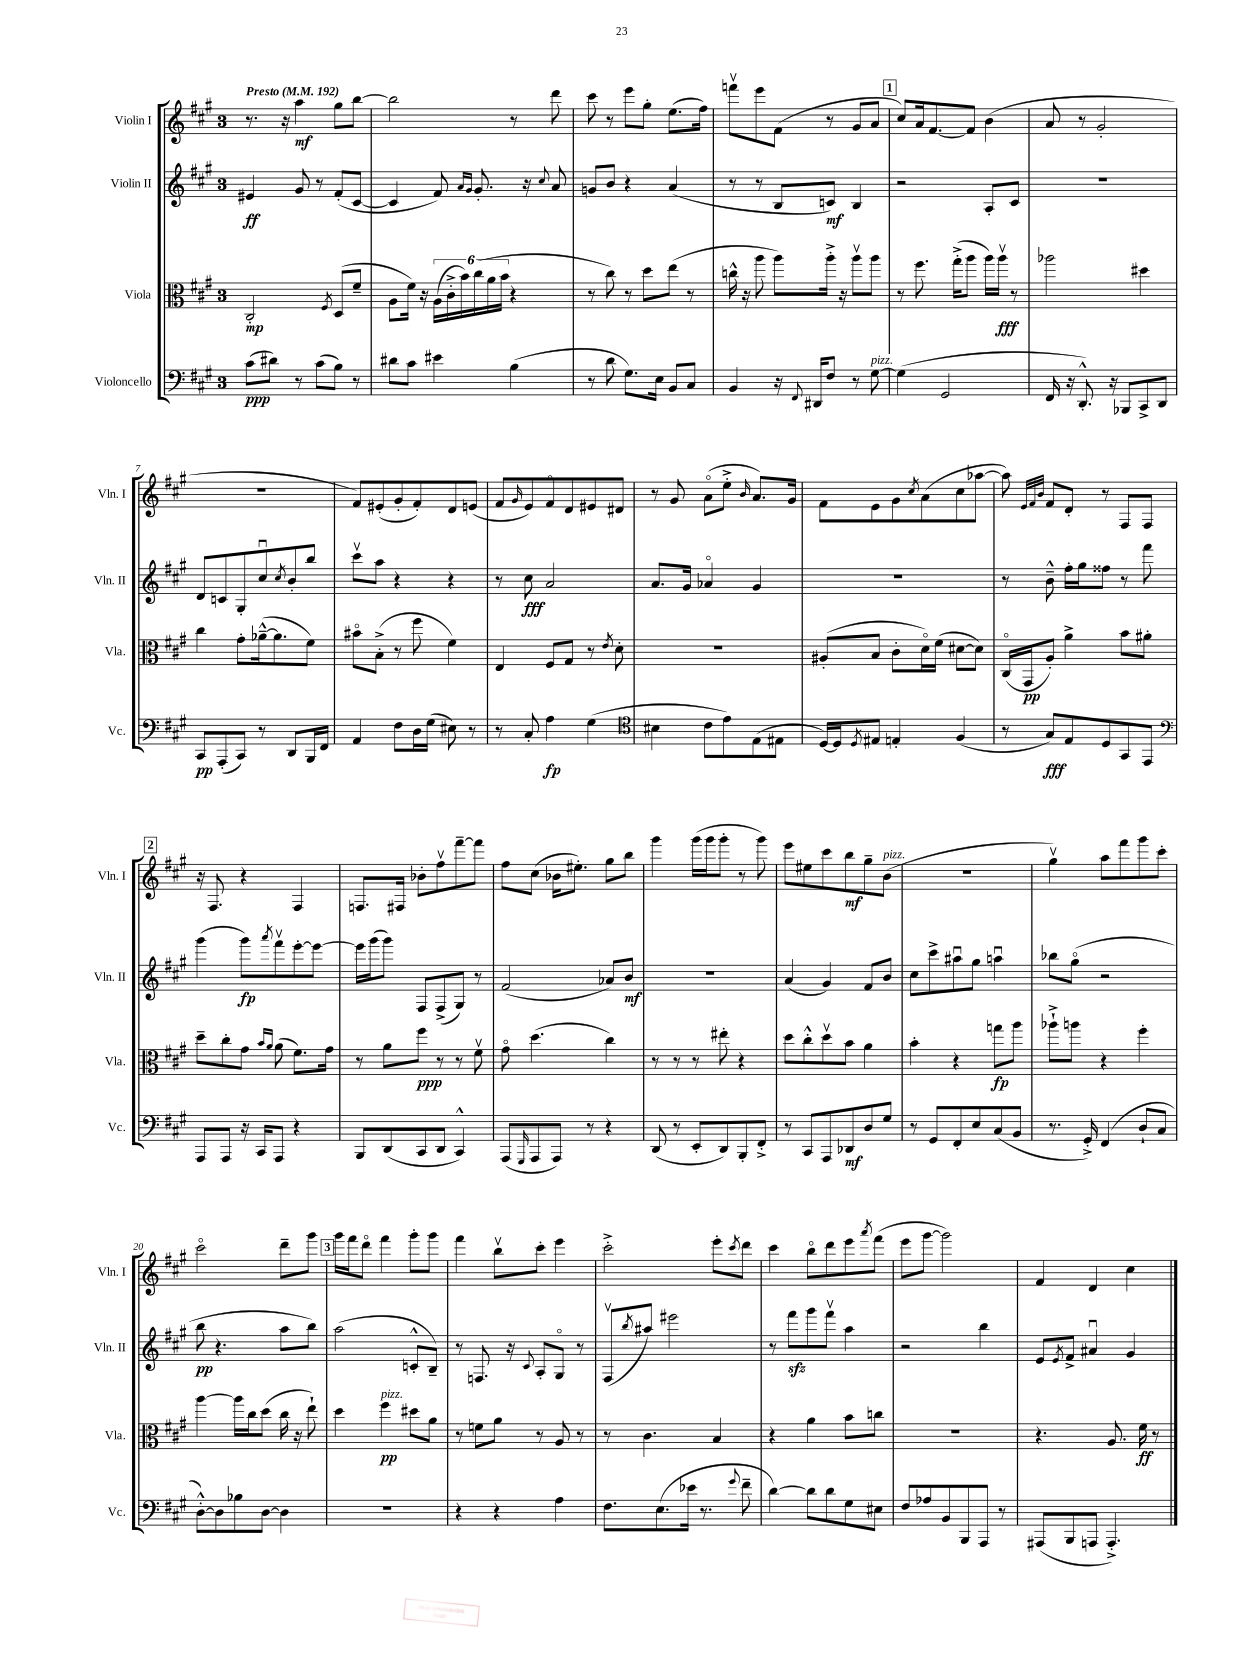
<<
\new StaffGroup <<
\new Staff = "s0" \with { instrumentName = "Violin I" shortInstrumentName = "Vln. I" } {
    \clef treble \key a \major \once \override Staff.TimeSignature.style = #'single-digit \time 3/4 \tempo "Presto" 4 = 192
    r8. r16 a''4\mf gis''8 b''8~ |
    b''2 r8 d'''8 |
    cis'''8 r8 e'''8 gis''8-. e''8.( fis''16) |
    f'''8\upbow e'''8 fis'8( r8 gis'8 a'8 |
    \mark \markup { \box "1" } cis''8) a'16 fis'8.~ fis'8 b'4( |
    a'8 r8 gis'2-. |
    R2. |
    fis'8) eis'8-.( gis'8-. fis'8-.) d'8 e'8( |
    fis'8 \grace { gis'16 } e'8) fis'8\flageolet d'8 eis'8 dis'8 |
    r8 gis'8 a'8\flageolet( e''8-.-> \grace { b'16 } a'8.) gis'16 |
    fis'8 e'8 gis'8 \acciaccatura { cis''8 } a'8( cis''8 aes''8~ |
    aes''8) \grace { e'32 fis'32 b'32 } fis'8 d'8-. r8 fis8 fis8 |
    \mark \markup { \box "2" } r16 fis8. r4 fis4 |
    f8. fis16 bes'8-. fis''8\upbow fis'''8~-- fis'''8 |
    fis''8 cis''8( bes'16 eis''8.-.) gis''8 b''8 |
    gis'''4 gis'''16( gis'''16 gis'''8-. r8 gis'''8) |
    e'''8 eis''8 cis'''8 b''8\mf gis''8-- b'8^\markup { \italic "pizz." }( |
    R2. |
    gis''4\upbow) a''8 fis'''8 gis'''8 cis'''8-. |
    cis'''2\flageolet d'''8-- gis'''8 |
    \mark \markup { \box "3" } gis'''16 fis'''16 d'''8\flageolet fis'''4 gis'''8-. gis'''8 |
    fis'''4 b''8\upbow cis'''8-. e'''4 |
    cis'''2-.-> e'''8-. \acciaccatura { cis'''8 } d'''8 |
    cis'''4 b''8\flageolet d'''8 e'''8 \acciaccatura { a'''8 } fis'''8( |
    e'''8 gis'''8~ gis'''2) |
    fis'4 d'4 cis''4 \bar "|." |
}
\new Staff = "s1" \with { instrumentName = "Violin II" shortInstrumentName = "Vln. II" } {
    \clef treble \key a \major \once \override Staff.TimeSignature.style = #'single-digit \time 3/4
    eis'4\ff gis'8 r8 fis'8-.( cis'8~ |
    cis'4 fis'8) \grace { a'16 gis'16 } gis'8.-. r16 \appoggiatura { cis''8 } a'8 |
    g'8 b'8 r4 a'4( |
    r8 r8 b8 c'8\mf) b4 |
    \mark \markup { \box "1" } r2 a8-. cis'8 |
    R2. |
    d'8 c'8 gis8-. cis''8\downbow \acciaccatura { cis''8 } b'8-. b''8 |
    cis'''8\upbow a''8 r4 r4 |
    r8 cis''8\fff a'2 |
    a'8. gis'16 aes'4\flageolet gis'4 |
    R2. |
    r8 b'8---^ fis''16-. gis''16 fisis''8 r8 fis'''8 |
    \mark \markup { \box "2" } gis'''4( gis'''8\fp) \acciaccatura { a'''8 } fis'''8\upbow e'''8~-. e'''8~ |
    e'''16 gis'''16( gis'''8) fis8 fis8->( gis8) r8 |
    fis'2( aes'8) b'8\mf |
    R2. |
    a'4( gis'4) fis'8 b'8 |
    cis''8 cis'''8-> ais''8\downbow gis''8 a''4\downbow |
    bes''8 gis''8\flageolet( r2 |
    b''8\pp r4. a''8 b''8) |
    \mark \markup { \box "3" } a''2( c'8-.-^ b8--) |
    r8 f8. r16 \appoggiatura { cis'8 } a8-. gis8\flageolet r8 |
    fis8\upbow( \acciaccatura { b''8 } ais''8) eis'''2 |
    r8 fis'''8\sfz gis'''8 fis'''8\upbow a''4 |
    r2 b''4 |
    e'8 \acciaccatura { e'8 } fis'8-> ais'4\downbow gis'4 \bar "|." |
}
\new Staff = "s2" \with { instrumentName = "Viola" shortInstrumentName = "Vla." } {
    \clef alto \key a \major \once \override Staff.TimeSignature.style = #'single-digit \time 3/4
    cis2-.\mp \acciaccatura { fis8 } d8( fis'8-- |
    a8 fis'16) r16 \tuplet 6/4 { a16( cis'16-.-> b'16) cis''16( a'16 b'16 } r4 |
    r8 cis''8) r8 d''8 e''8( r8 |
    c''16-^ r16 a''8 a''8) a''16-.-> r16 a''8\upbow a''8 |
    \mark \markup { \box "1" } r8 fis''8. gis''16-.->( a''8 a''16) a''16\upbow\fff r8 |
    aes''2 dis''4 |
    cis''4 gis'8-. aes'16~---^( aes'8. fis'8) |
    bis'8\flageolet b8-.->( r8 fis''8 fis'4) |
    e4 fis8 gis8 r8 \acciaccatura { e'8 } d'8-. |
    R2. |
    ais8-.( b8 cis'8-. d'16\flageolet) fis'16( dis'8~ dis'8) |
    cis16\flageolet( gis,16\pp a8-.) a'4-> b'8 ais'8-. |
    \mark \markup { \box "2" } d''8-- cis''8-. gis'8 \grace { b'16 a'16 } a'8( fis'8.) gis'16 |
    r8 a'8 fis''8\ppp r8 r8 fis'8\upbow |
    gis'8\flageolet d''4.( cis''4) |
    r8 r8 r8 eis''8-. r4 |
    d''8 cis''8-.-^ d''8\upbow b'8 a'4 |
    b'4-. r4 g''8\fp a''8 |
    aes''8-!-> a''8 r4 fis''4-. |
    a''4~ a''16 cis''16 d''8( cis''16 r16 e''8-!) |
    \mark \markup { \box "3" } d''4 fis''4\pp^\markup { \italic "pizz." } dis''8 a'8 |
    r8 f'8 a'8 r8 a8 r8 |
    r8 cis'4. b4 |
    r4 a'4 b'8 c''8 |
    R2. |
    r4. a8. fis'16\ff r8 \bar "|." |
}
\new Staff = "s3" \with { instrumentName = "Violoncello" shortInstrumentName = "Vc." } {
    \clef bass \key a \major \once \override Staff.TimeSignature.style = #'single-digit \time 3/4
    cis'8\ppp( dis'8) r8 cis'8( b8) r8 |
    dis'8 cis'8 eis'4 b4( |
    r8 d'8 gis8.) e16 b,8 cis8 |
    b,4 r16 \appoggiatura { fis,8 } dis,16 fis8 r8 gis8~^\markup { \italic "pizz." } |
    \mark \markup { \box "1" } gis4( gis,2 |
    fis,16 r16 d,8.-.-^) r16 bes,,8 cis,8-> d,8 |
    cis,8\pp a,,8-.( cis,8) r8 d,8 b,,16 fis,16 |
    a,4 fis8 d16 gis16( eis8) r8 |
    r8 cis8-. a4\fp gis4( |
    \clef tenor bis4 cis'8 e'8) e8( eis8 |
    d16~) d16 \acciaccatura { d8 } eis8 e4-. fis4( |
    r8 gis8\fff) e8 d8 gis,8 e,8 |
    \mark \markup { \box "2" } \clef bass a,,8 a,,8 r16 cis,16 a,,8 r4 |
    b,,8 d,8( cis,8 d,8 cis,4-^) |
    a,,8( \grace { gis,,16 } a,,8 a,,8) r8 r4 |
    d,8( r8 e,8-. d,8) b,,8-. fis,8-.-> |
    r8 cis,8 a,,8 des,8\mf d8 gis8 |
    r8 gis,8 fis,8-. e8 cis8( b,8 |
    r8. gis,16-.->) fis,4( d8-! cis8 |
    d8~-.-^) d8 bes8 d8~ d4 |
    \mark \markup { \box "3" } R2. |
    r4 r4 a4 |
    fis8. e8.( ees'16 r8. \appoggiatura { gis'8 } fis'8-- |
    d'4~) d'8 d'8 gis8 eis8 |
    fis8 aes8 b,8 b,,8 a,,8 r8 |
    ais,,8( b,,8 a,,8 a,,4.-.->) \bar "|." |
}
>>
>>
